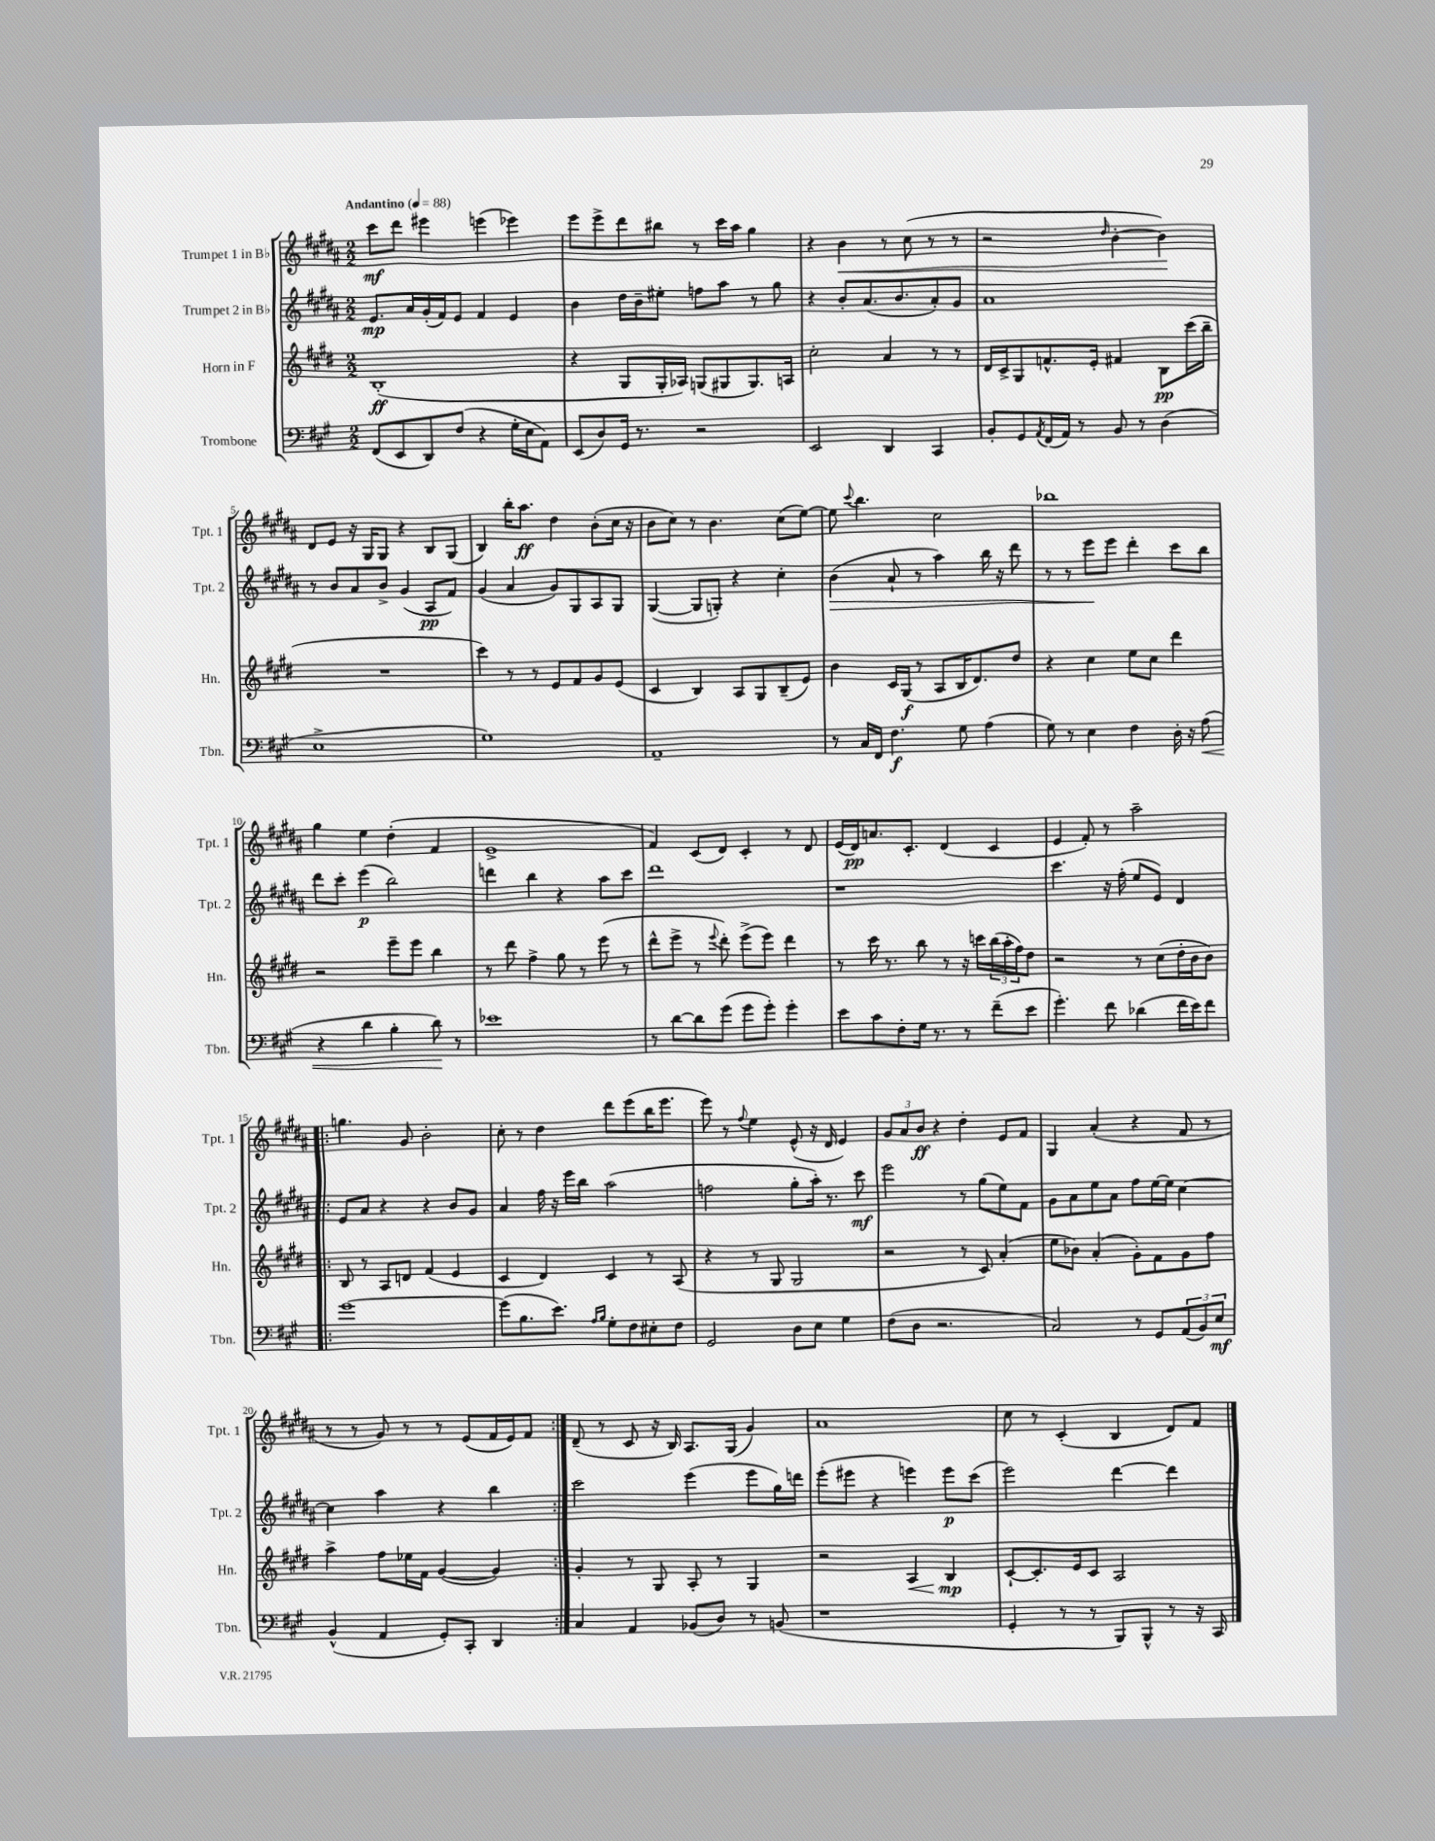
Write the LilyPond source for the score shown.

<<
\new StaffGroup <<
\new Staff = "s0" \with { instrumentName = "Trumpet 1 in Bb" shortInstrumentName = "Tpt. 1" } {
    \clef treble \key b \major \numericTimeSignature \time 2/2 \tempo "Andantino" 4 = 88
    cis'''8\mf dis'''8 eis'''4 e'''4( ees'''4) |
    e'''8 e'''8-> dis'''8 bis''8 r8 cis'''16 ais''16 gis''4 |
    r4 b'4\< r8 cis''8( r8 r8 |
    r2 \grace { dis''16 } b'4~-. b'4\!) |
    dis'8 e'8 r16 gis16 gis8 r4 b8 gis8( |
    b4) b''16-. ais''8.\ff dis''4 b'8-.( cis''16 r16 |
    b'8 cis''8) r8 b'4. cis''8( e''8~) |
    e''8 \appoggiatura { cis'''8 } b''4. cis''2 |
    bes''1 |
    gis''4 e''4 dis''4-.( fis'4 |
    e'1-> |
    fis'4) cis'8( dis'8) cis'4-. r8 dis'8 |
    e'16( dis'16\pp) a'8. cis'8.-. dis'4( cis'4 |
    e'4 fis'8-.) r8 ais''2-- |
    \repeat volta 2 { g''4. gis'8 b'2-. |
    cis''8-. r8 dis''4 dis'''8 e'''8( b''16 e'''8. |
    e'''8) r8 \appoggiatura { fis''8 } e''4 e'8-^( r16 dis'16 e'4) |
    \tuplet 3/2 { gis'8 ais'8 b'8\ff } r4 dis''4-. e'8 fis'8 |
    gis4 ais'4-.( r4 fis'8 r8 |
    r8 r8 gis'8) r8 r8 e'8( fis'16 e'16) fis'8 | }
    dis'8--( r8 cis'8 r16 b16) ais8. gis16( gis'4) |
    ais'1 |
    cis''8 r8 cis'4-.( b4 dis'8) fis'8 \bar "|." |
}
\new Staff = "s1" \with { instrumentName = "Trumpet 2 in Bb" shortInstrumentName = "Tpt. 2" } {
    \clef treble \key b \major \numericTimeSignature \time 2/2
    e'8.\mp ais'16 gis'16-.( fis'16) e'8 fis'4 e'4 |
    b'4 dis''16 b'16-- eis''8-. f''8 ais''8 r8 gis''8 |
    r4 b'8-. ais'8.( b'8. ais'8-.) gis'8 |
    ais'1 |
    r8 b'8 ais'8 b'8-> gis'4( ais8\pp fis'8) |
    gis'4( ais'4 gis'8) gis8 ais8 gis8 |
    gis4~( gis8 g8-.) r4 cis''4-. |
    b'4\>( ais'8-! r8 ais''4) b''16 r16 dis'''8 |
    r8 r8 e'''8\! e'''8 dis'''4-. cis'''8 b''8 |
    dis'''8 cis'''8-. e'''4\p( b''2) |
    d'''4 b''4 r4 ais''8 cis'''8 |
    dis'''1 |
    r1 |
    cis'''4. r16 fis''16-.( e''8 e'8) dis'4 |
    \repeat volta 2 { e'8 ais'8 r4 r4 b'8 gis'8 |
    ais'4 fis''16 r16 e'''16 b''16 ais''2( |
    f''2 gis''8-. ais''16-.) r8. cis'''8\mf |
    e'''2 r8 gis''8( e''8) fis'8 |
    gis'8 ais'8 e''8 ais'8 fis''8 e''16~ e''16 cis''4~ |
    cis''4 ais''4 r4 b''4 | }
    cis'''2 e'''4( e'''8 gis''16) d'''16 |
    e'''8-.( eis'''8 r4 e'''4) e'''8\p cis'''8( |
    e'''2) dis'''4~ dis'''4 \bar "|." |
}
\new Staff = "s2" \with { instrumentName = "Horn in F" shortInstrumentName = "Hn." } {
    \clef treble \key e \major \numericTimeSignature \time 2/2
    b1-.\ff( |
    r4 gis8 gis16-. aes16) g8( gis8 gis8.) a16 |
    cis''2-. a'4 r8 r8 |
    dis'16 cis'16-> gis8 f'8.-^ e'16-. fis'4 b8\pp cis'''16( b''16-- |
    R1 |
    cis'''4) r8 r8 e'8 fis'8 gis'8 e'8( |
    cis'4 b4) a8 gis8 b8--( e'8) |
    b'4 cis'16 gis16\f( r8 a8 b16 dis'8.) dis''8 |
    r4 cis''4 e''8 cis''8 dis'''4 |
    r2 e'''8-- e'''8 b''4 |
    r8 dis'''8 fis''4-> gis''8 r8 e'''8( r8 |
    dis'''8-^ e'''8-> r8 \appoggiatura { e'''8 } dis'''8-.) e'''8->( e'''8) dis'''4 |
    r8 cis'''16 r8. b''8 r8 r16 c'''16 \tuplet 3/2 { b''16( a''16-. fis''16) } dis''8 |
    r2 r8 cis''8( dis''16-. b'16 b'8) |
    \repeat volta 2 { b8 r8 a8 d'8 fis'4( e'4 |
    cis'4 dis'4) cis'4 r8 a8( |
    r4 r8 gis8 gis2 |
    r2 r8 cis'8) a'4-.( |
    e''8 bes'8) a'4-.( gis'8-.) fis'8 gis'8 fis''8 |
    a''4-> fis''8 ees''16 fis'16 gis'4~( gis'4) | }
    gis'4-. r8 gis8 a8-. r8 gis4 |
    r2 a4\< b4\mp\! |
    cis'8~-! cis'8.-. e'16 cis'8 a2 \bar "|." |
}
\new Staff = "s3" \with { instrumentName = "Trombone" shortInstrumentName = "Tbn." } {
    \clef bass \key a \major \numericTimeSignature \time 2/2
    fis,8( e,8 d,8) fis8( r4 gis16-. e16 a,8) |
    e,8( d8) gis,16 r8. r2 |
    e,2 d,4 cis,4 |
    b,8-. gis,8 \acciaccatura { a,8 } fis,16( a,16) r8 b,8 r8 d4( |
    e1-> |
    gis1) |
    a,1-- |
    r8 cis16 fis,16 fis4.\f gis8 a4( |
    gis8) r8 e4 fis4 d16-. r16 a8\<( |
    r4 d'4 b4-. d'8\!) r8 |
    ees'1 |
    r8 d'8~ d'8 gis'8( gis'8 gis'8-.) gis'4-. |
    e'8 cis'8 fis8-. gis16 r8. r8 fis'8--( e'8 |
    gis'4.-.) fis'8 des'4( fis'16 e'16) fis'8 |
    \repeat volta 2 { gis'1~ |
    gis'8( b8. e'8.) \grace { a16 b16 } gis8-. fis8 eis8-. fis8 |
    gis,2 d8 e8 gis4 |
    fis8( d8 r2. |
    cis2) r8 gis,8 \tuplet 3/2 { a,8( b,8) e8\mf } |
    b,4-^( a,4 gis,8-.) cis,8-. d,4 | }
    cis4 a,4 bes,8( d8) r8 b,8( |
    r1 |
    gis,4-. r8 r8 b,,8) b,,8-^ r8 r16 cis,16 \bar "|." |
}
>>
>>
